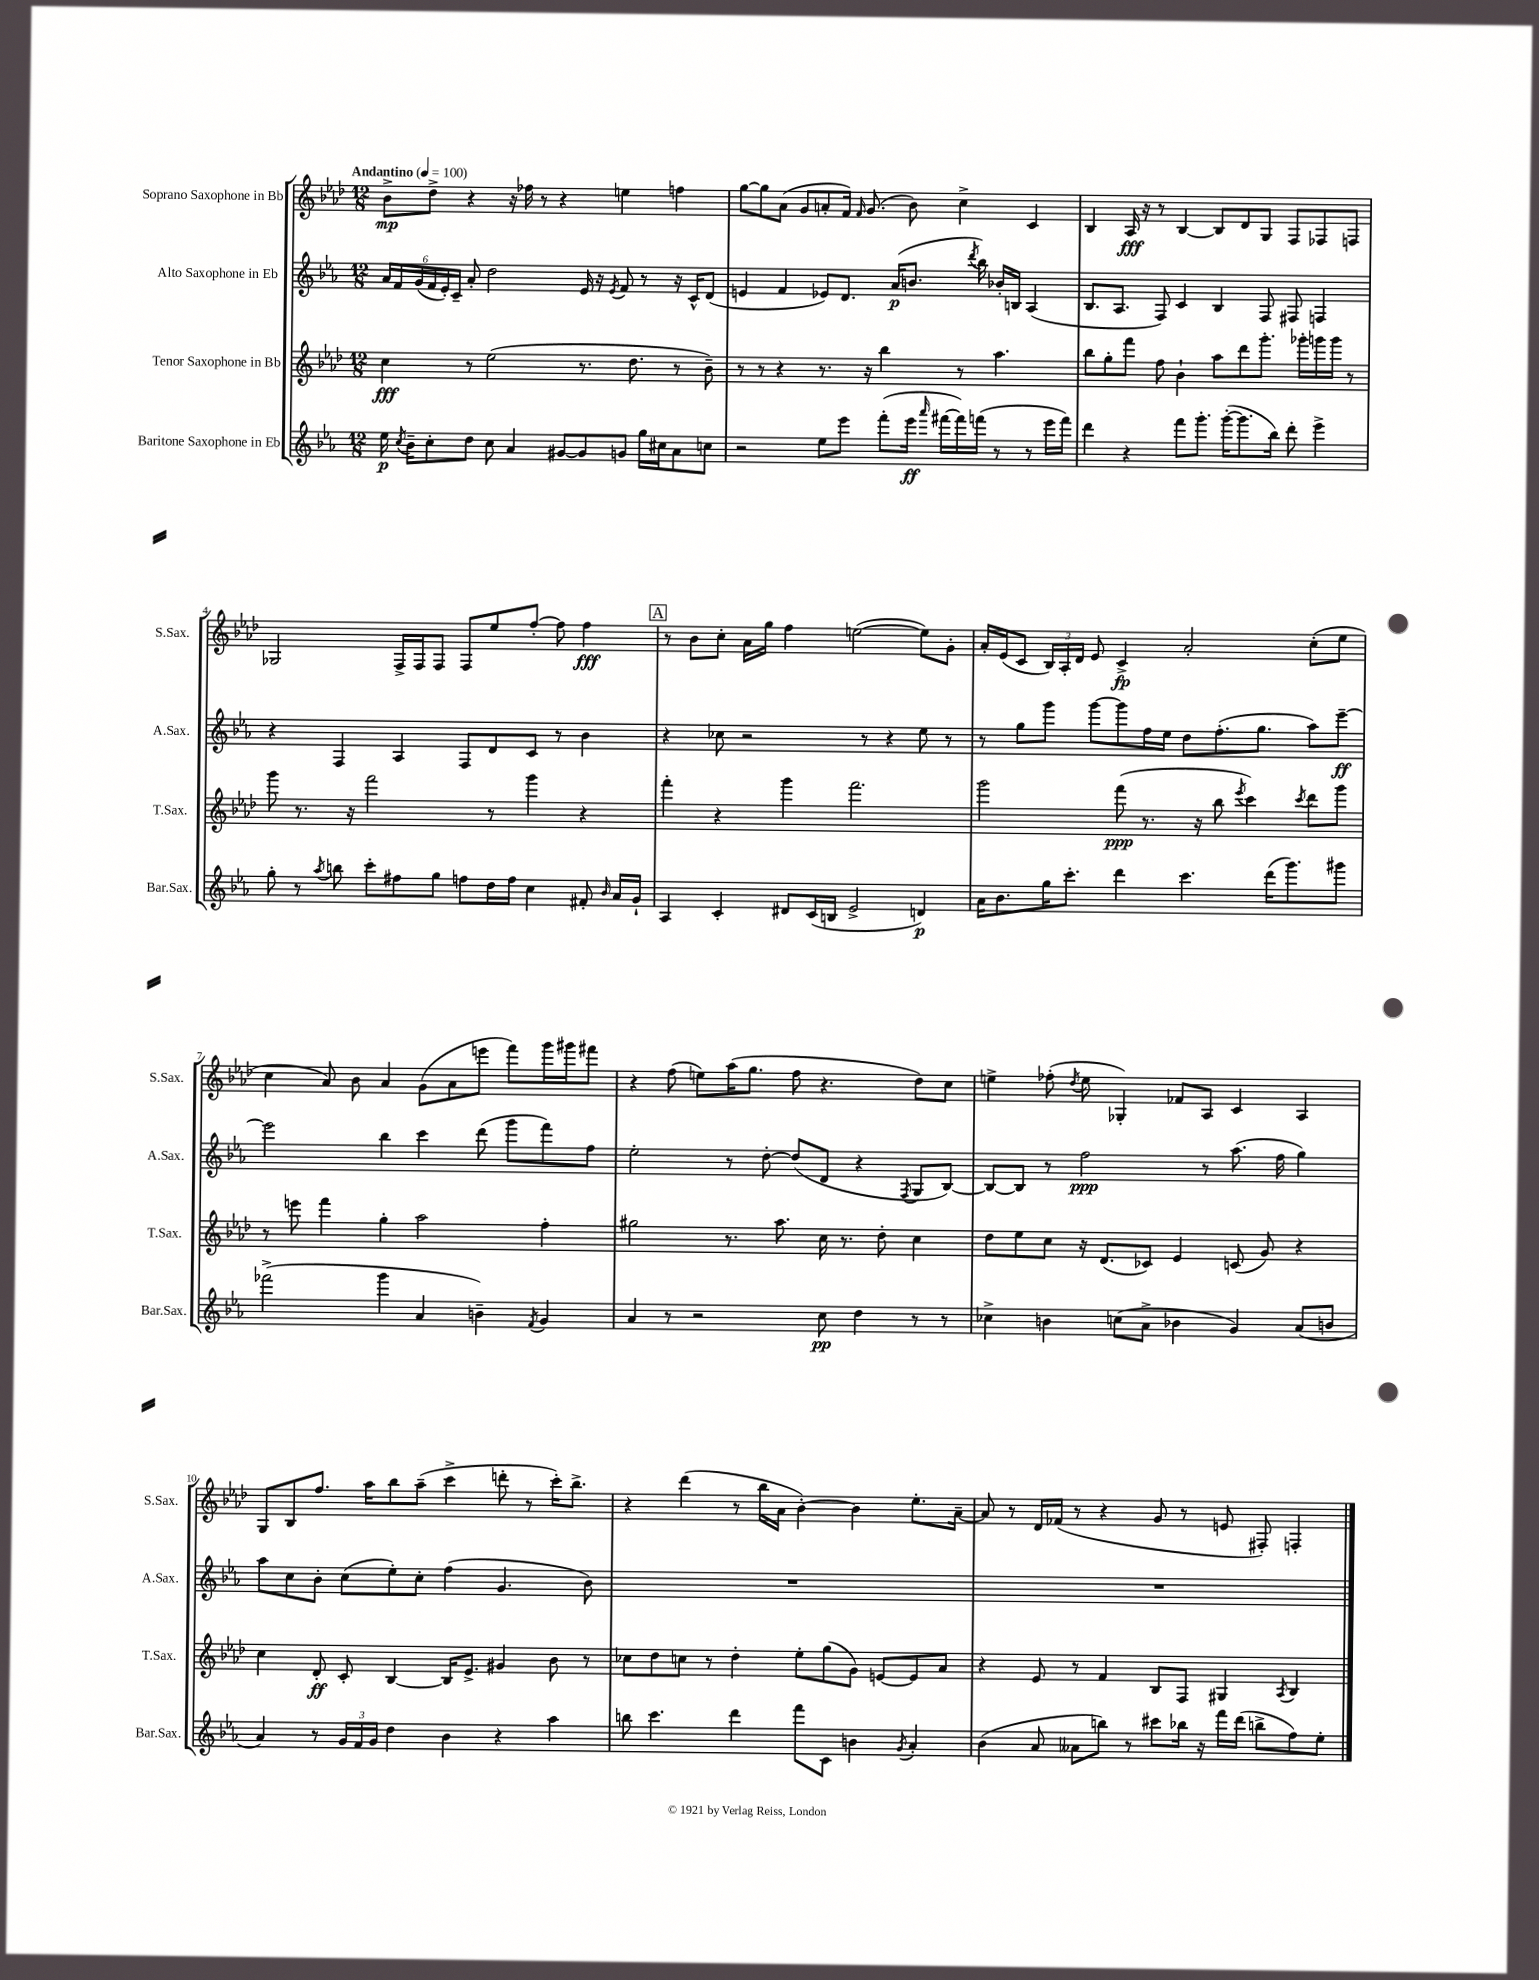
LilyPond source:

<<
\new StaffGroup <<
\new Staff = "s0" \with { instrumentName = "Soprano Saxophone in Bb" shortInstrumentName = "S.Sax." } {
    \clef treble \key aes \major \numericTimeSignature \time 12/8 \tempo "Andantino" 4 = 100
    \autoBeamOff bes'8[->\mp des''8]-> r4 r16 fes''16 r8 r4 e''4 f''4 |
    g''8[~ g''8 aes'8]( g'8[ a'8-. f'16]) \grace { f'16 } g'8.( bes'8) c''4-> c'4 |
    bes4 aes16\fff r16 r8 bes4~ bes8[ des'8 g8] f8[ fes8 f8] |
    ges2 f16[-> f16 f8] f8[ ees''8 f''8]~-. f''8 f''4\fff |
    \mark \markup { \box "A" } r8 bes'8[ c''8]-. aes'16[ g''16] f''4 e''2~( e''8[) g'8]-. |
    aes'16[-. ees'16( c'8] \tuplet 3/2 { bes16[) aes16-. des'16] } ees'8 c'4->\fp aes'2-. c''8[-.( ees''8] |
    c''4 aes'8) bes'8 aes'4 g'8[( aes'8 e'''8] f'''8[) g'''16 gis'''16 fis'''8] |
    r4 f''8( e''8[) aes''16( g''8.] f''8 r4. des''8[) c''8] |
    e''4-> fes''8-.( \acciaccatura { des''8 } e''8 ges4-.) fes'8[ aes8] c'4 aes4 |
    g8[ bes8 f''8.] aes''16[ bes''8 aes''8]--( c'''4-> d'''8-. r8 c'''16[-.) bes''8.]-> |
    r4 des'''4( r8 bes''16[ aes'16] bes'4~-.) bes'4 ees''8.[-. aes'16]~-- |
    aes'8 r8 des'16[ fes'16]( r8 r4 g'8 r8 e'8 fis8-.) f4-. \bar "|." |
}
\new Staff = "s1" \with { instrumentName = "Alto Saxophone in Eb" shortInstrumentName = "A.Sax." } {
    \clef treble \key ees \major \numericTimeSignature \time 12/8
    \autoBeamOff \tuplet 6/4 { aes'16[ f'16 g'16( f'16 ees'16-.) c'16]-- } aes'8-. d''2 ees'16 r16 \acciaccatura { ees'8 } f'8 r8 r16 c'16[-^ d'8]( |
    e'4 f'4 ees'8[) d'8.] aes'16[\p( b'8.] \acciaccatura { d'''8 } bes''16) bes'16[-. b16] aes4( |
    bes8.[ aes8.] f8) c'4 bes4 f8 fis8 f4 |
    r4 f4 aes4 f8[ d'8 c'8] r8 bes'4 |
    \mark \markup { \box "A" } r4 ces''8 r2 r8 r4 ees''8 r8 |
    r8 g''8[ g'''8] g'''8[~ g'''8 f''16 ees''16] d''8[ f''8.-.( g''8.] aes''8[) ees'''8]~--\ff |
    ees'''2 bes''4 c'''4 d'''8( g'''8[ f'''8) f''8] |
    ees''2-. r8 d''8~-. d''8[( d'8] r4 \acciaccatura { f8 } g8[ bes8]~) |
    bes8[~ bes8] r8 f''2\ppp r8 aes''8.( f''16 g''4) |
    aes''8[ c''8 bes'8]-. c''8[( ees''8-.) c''8]-. f''4( g'4. bes'8) |
    R1. |
    R1. \bar "|." |
}
\new Staff = "s2" \with { instrumentName = "Tenor Saxophone in Bb" shortInstrumentName = "T.Sax." } {
    \clef treble \key aes \major \numericTimeSignature \time 12/8
    \autoBeamOff c''4\fff r8 ees''2( r8. des''8. r8 bes'8--) |
    r8 r8 r4 r8. r16 bes''4 r8 aes''4. |
    bes''8[ g''8-. f'''8] f''8 bes'4-! aes''8[ des'''8 g'''8.]-. ges'''16[-. g'''16 g'''16] r8 |
    g'''8 r8. r16 f'''2 r8 g'''4 r4 |
    \mark \markup { \box "A" } f'''4-. r4 g'''4 f'''2. |
    g'''2 f'''8\ppp( r8. r16 bes''8 \acciaccatura { ees'''8 } c'''4) \acciaccatura { c'''8 } des'''8[ g'''8] |
    r8 e'''8 f'''4 g''4-. aes''2 f''4-. |
    gis''2 r8. aes''8. c''16 r8. des''8-. c''4 |
    des''8[ ees''8 c''8] r16 des'8.[( ces'8]) ees'4 c'8( g'8) r4 |
    c''4 des'8-.\ff c'8-. bes4~ bes16[ ees'8.]-> gis'4 bes'8 r8 |
    ces''8[ des''8 c''8] r8 des''4-. ees''8[-. g''8( g'8]) e'8[~ e'8 aes'8] |
    r4 ees'8 r8 f'4 bes8[ f8] gis4 \acciaccatura { aes8 } bes4 \bar "|." |
}
\new Staff = "s3" \with { instrumentName = "Baritone Saxophone in Eb" shortInstrumentName = "Bar.Sax." } {
    \clef treble \key ees \major \numericTimeSignature \time 12/8
    \autoBeamOff ees''16\p \acciaccatura { c''8 } bes'16[-- c''8-. d''8] c''8 aes'4 gis'8[~ gis'8 g'8] g''16[ cis''16 aes'8 c''8] |
    r2 ees''8[ ees'''8] f'''8[-.( ees'''16]\ff \grace { aes'''16 } fis'''16[~ fis'''16) f'''16]( r8 r8 ees'''16[ f'''16]) |
    d'''4 r4 f'''8[ g'''8.]-. g'''16[~-.( g'''8. bes''16]) d'''8-. ees'''4-> |
    g''8-. r8 \acciaccatura { aes''8 } b''8 c'''8[-. fis''8 g''8] f''8[ d''16 f''16] c''4 fis'8-. \grace { bes'16 } aes'16[ g'16]-! |
    \mark \markup { \box "A" } aes4 c'4-. dis'8[ c'16( b16] ees'2-> d'4\p) |
    aes'16[ bes'8. g''16 c'''8.]-. d'''4 c'''4. d'''16[( g'''8.) gis'''8] |
    fes'''2->( g'''4 aes'4 b'4--) \acciaccatura { f'8 } g'4 |
    aes'4 r8 r2 c''8\pp d''4 r8 r8 |
    ces''4-> b'4 c''8[( aes'8]-> bes'4 g'4) aes'8[( b'8] |
    aes'4) r8 \tuplet 3/2 { g'16[ f'16 g'16] } d''4 bes'4 r4 aes''4 |
    b''8 c'''4. d'''4 f'''8[ c'8] b'4 \acciaccatura { g'8 } aes'4-. |
    bes'4( aes'8 aeses'8[ b''8]) r8 cis'''8[ bes''16] r16 f'''16[ d'''16]( b''8[-> f''8) ees''8]-. \bar "|." |
}
>>
>>
